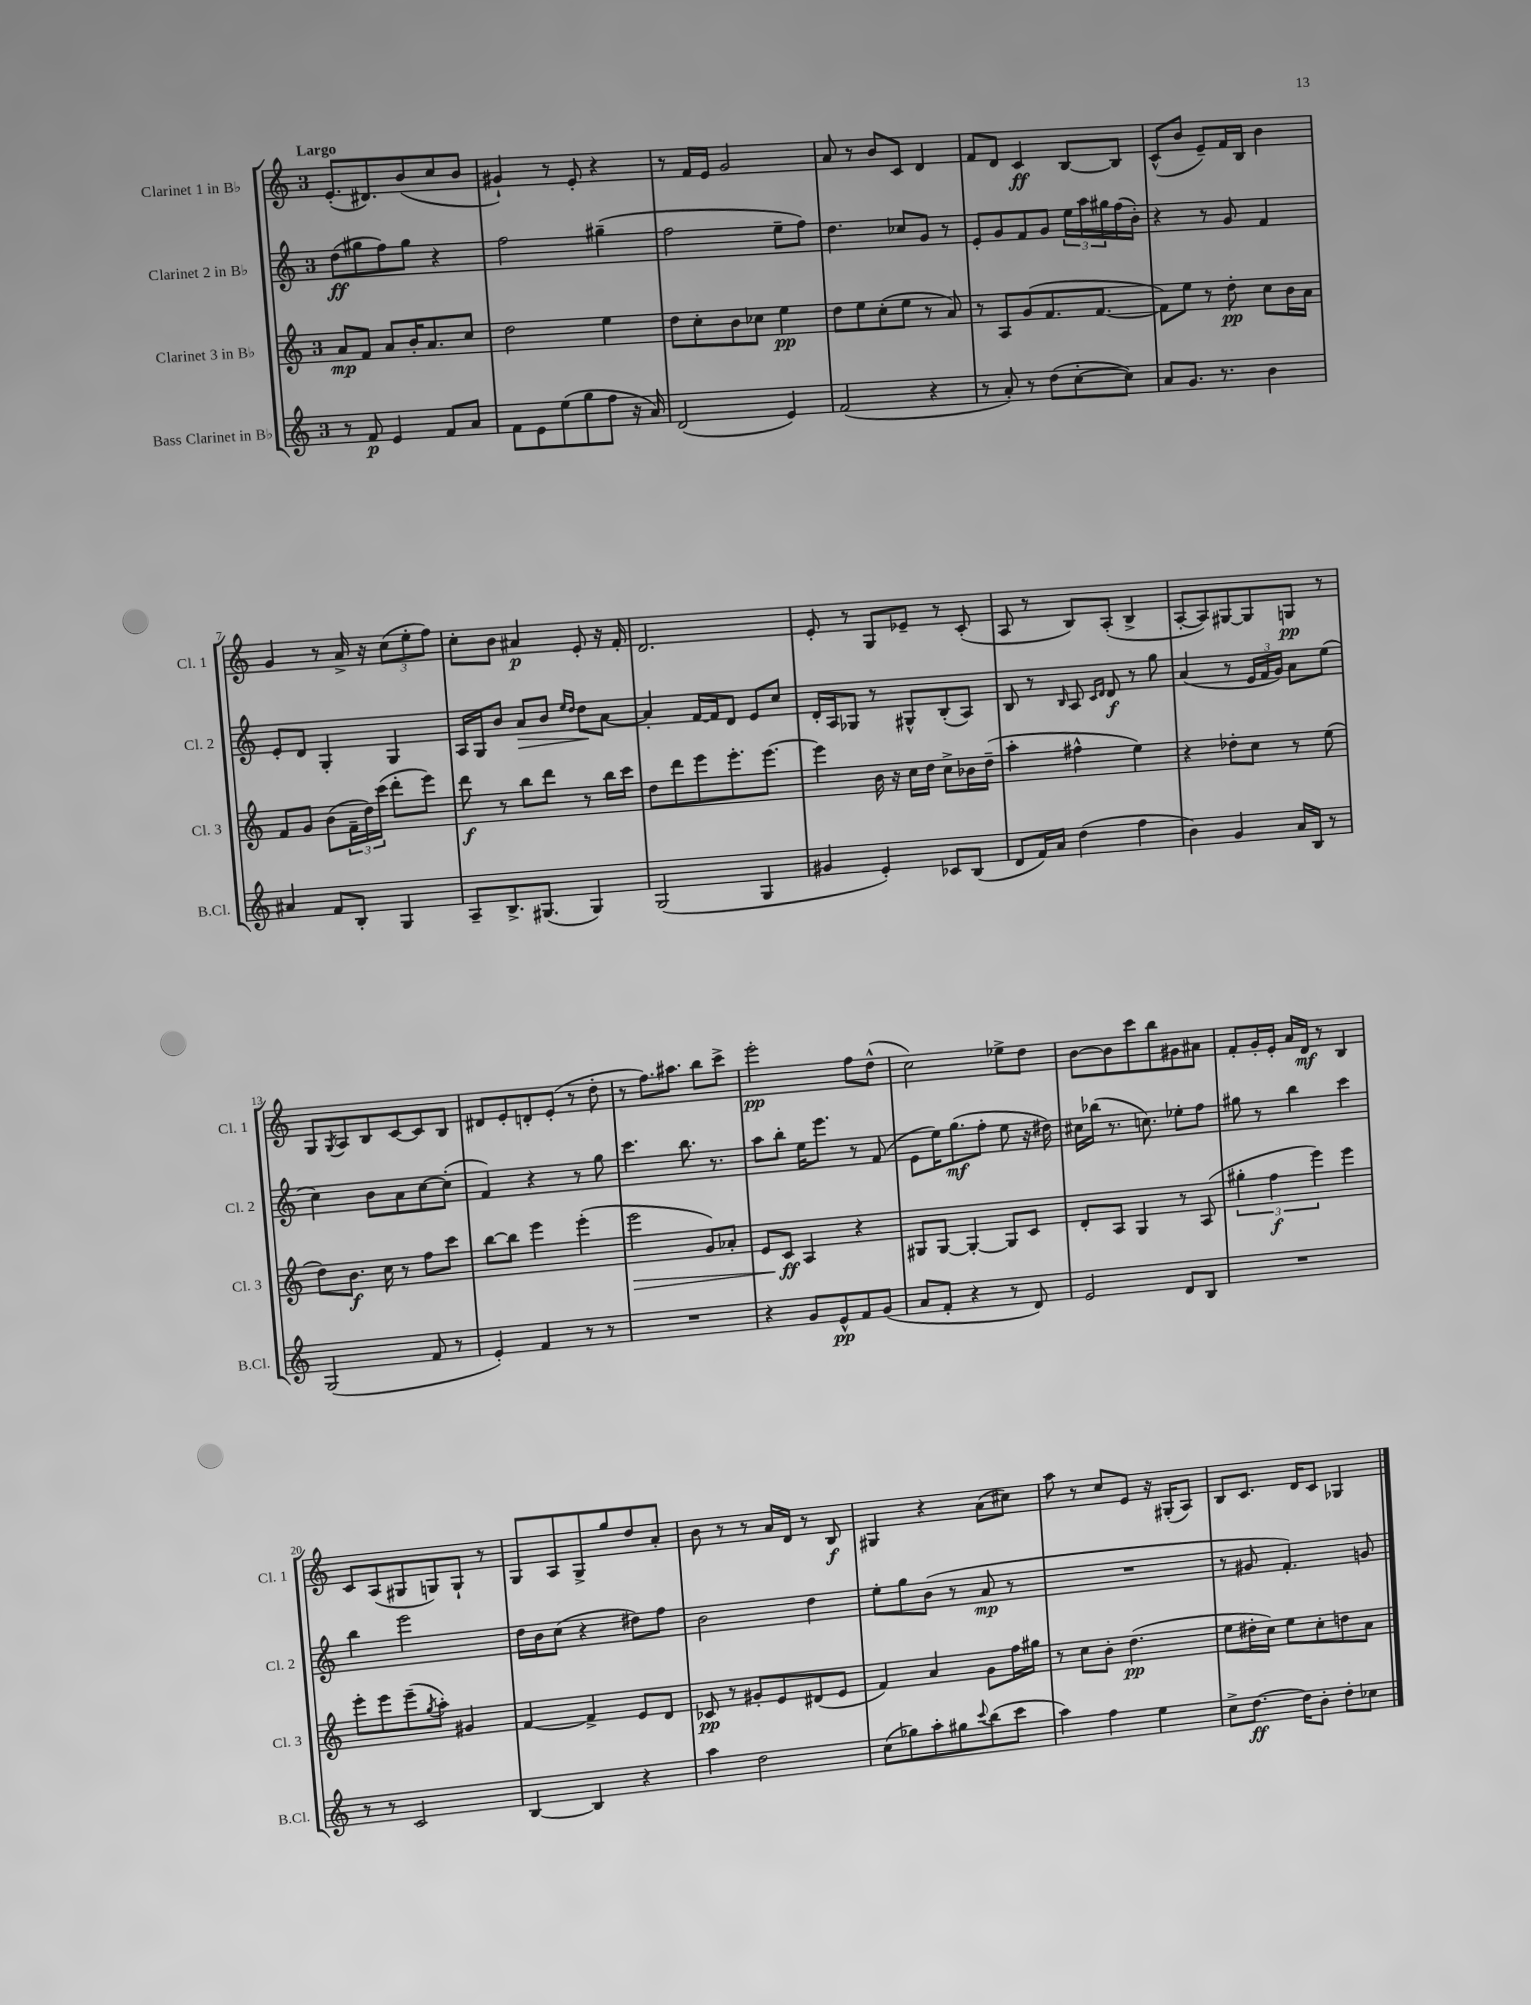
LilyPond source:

<<
\new StaffGroup <<
\new Staff = "s0" \with { instrumentName = "Clarinet 1 in Bb" shortInstrumentName = "Cl. 1" } {
    \clef treble \key c \major \once \override Staff.TimeSignature.style = #'single-digit \time 3/4 \tempo "Largo"
    e'8.-.( dis'8.) b'8( c''8 b'8 |
    gis'4-!) r8 e'8-. r4 |
    r8 f'16 e'16 g'2 |
    a'8 r8 b'8 c'8 d'4 |
    f'8 d'8 c'4\ff b8~ b8 |
    c'8-^( b'8 e'8--) f'16 b16 b'4 |
    g'4 r8 a'16-> r16 \tuplet 3/2 { c''8( e''8-. f''8) } |
    c''8-. b'8 ais'4\p e'8-. r16 f'16-. |
    d'2. |
    e'8-. r8 g8 ees'8-- r8 c'8-.( |
    a8 r8 b8) a8-.( b4-> |
    a8~-. a8) gis8~ gis8 g8\pp r8 |
    g8 \acciaccatura { g8 } a8 b8 c'8~ c'8 b8 |
    dis'8 e'8-. d'8-. e'8-.( r8 d''8-. |
    r8 f''8.) ais''8. b''8 c'''8-> |
    e'''2-.\pp f''8 d''8-^( |
    c''2) ees''8-> d''8 |
    b'8~ b'8 c'''8 b''8 gis'8 ais'8 |
    f'8-. g'16-. e'16-. a'16 d'16\mf r8 b4 |
    c'8 a8( gis8 g8) g8-! r8 |
    g8 a8 g8-> g''8 d''8 a'8-. |
    b'8 r8 r8 a'16 d'16 r8 b8\f |
    gis4 r4 a'8( cis''8) |
    a''8 r8 c''8 e'8 r16 gis16-.( a8) |
    b8 c'8. d'16 c'8 ges4 \bar "|." |
}
\new Staff = "s1" \with { instrumentName = "Clarinet 2 in Bb" shortInstrumentName = "Cl. 2" } {
    \clef treble \key c \major \once \override Staff.TimeSignature.style = #'single-digit \time 3/4
    d''8\ff( gis''8 f''8) gis''8 r4 |
    f''2 gis''4--( |
    f''2 e''8-- f''8) |
    d''4. ces''8 g'8 r8 |
    e'8-. g'8 f'8 g'8 \tuplet 3/2 { e''16 a''16 gis''16 } f''16( b'16-.) |
    r4 r8 g'8 f'4 |
    e'8-. d'8 g4-. g4 |
    a16 g16 b'8 a'8\> b'8 \grace { e''16 d''16 } d''8\! a'8~ |
    a'4-. f'16~ f'16 d'8 e'8 c''8 |
    d'16-. a16 ges8 r8 gis8-^ b8-.( a8) |
    b8 r8 \grace { b16 } a8 \grace { c'16 d'16 } d'8\f r8 g''8 |
    a'4( r8 \tuplet 3/2 { e'16 f'16 g'16) } a'8 e''8( |
    c''4) b'8 a'8 c''8~ c''8-.( |
    f'4) r4 r8 g''8 |
    c'''4. b''8. r8. |
    a''8 b''8-. e''16 e'''8. r8 f'8( |
    e'8 e''16) g''8.\mf( f''8-. e''8 r16 dis''16) |
    cis''16 bes''16( r8. c''8.) ees''8-. f''8 |
    gis''8 r8 b''4 c'''4 |
    b''4 e'''2 |
    d''16 b'16 c''8( r4 dis''8) f''8 |
    b'2 d''4 |
    e''8-. g''8 b'8( r8 a'8\mp r8 |
    R2. |
    r8 gis'8 f'4.-.) g'8 \bar "|." |
}
\new Staff = "s2" \with { instrumentName = "Clarinet 3 in Bb" shortInstrumentName = "Cl. 3" } {
    \clef treble \key c \major \once \override Staff.TimeSignature.style = #'single-digit \time 3/4
    a'8\mp f'8 a'8 b'16-. a'8. c''8 |
    d''2 e''4 |
    d''8 c''8-. b'8 ces''8 e''4\pp |
    d''8 e''8 c''8-.( e''8 r8 a'8) |
    r8 a8 g'8( f'8. f'8.~ |
    f'8) e''8 r8 d''8-.\pp c''8 b'16 a'16 |
    f'8 g'8 b'8( \tuplet 3/2 { f'16-- d''16) c'''16( } d'''8-. e'''8) |
    d'''8\f r8 b''8 d'''8 r8 b''16 c'''16 |
    d''8 d'''8 e'''8 e'''8.-. e'''8.~ |
    e'''4 b'16 r16 c''16 d''16 c''8-> bes'16 d''16--( |
    a''4-. fis''4-^ e''4) |
    r4 des''8-. c''8 r8 e''8( |
    d''8) b'8.\f c''16 r8 f''8 c'''8 |
    b''8~ b''8 e'''4 e'''4-.( |
    e'''2\> g'8) aes'8-. |
    e'8 c'8\ff\! a4 r4 |
    gis8 gis8~ gis4~-. gis8 c'8 |
    d'8-. a8 g4 r8 a8( |
    \tuplet 3/2 { gis''4-. f''4\f e'''4) } e'''4 |
    e'''8-. e'''8 e'''8--( \acciaccatura { g''8 } a''8-.) gis'4 |
    f'4~ f'4-> e'8 d'8 |
    ces'8\pp r8 gis'8-. e'8 dis'8( e'8 |
    f'4) a'4 g'8 f''16 gis''16 |
    r8 c''8 b'8-. d''4.\pp( |
    e''8 dis''16-. c''16) e''8 c''8-. d''8 a'8 \bar "|." |
}
\new Staff = "s3" \with { instrumentName = "Bass Clarinet in Bb" shortInstrumentName = "B.Cl." } {
    \clef treble \key c \major \once \override Staff.TimeSignature.style = #'single-digit \time 3/4
    r8 f'8\p e'4 f'8 a'8 |
    f'8 e'8 e''8( g''8 f''8 r16 a'16) |
    d'2( e'4) |
    f'2( r4 |
    r8 a'8-.) r8 d''8( c''8~-. c''8) |
    a'8 g'8. r8. b'4 |
    ais'4 f'8 b8-. g4 |
    a8-- b8.-> gis8.( gis4) |
    g2( g4 |
    gis'4 e'4-.) ces'8 b8( |
    d'8 f'16) a'16 d''4( f''4 |
    b'4) g'4 a'16 b16 r8 |
    g2( f'8 r8 |
    e'4-.) f'4 r8 r8 |
    R2. |
    r4 g'8 e'8-^\pp f'8 g'8( |
    a'8 f'8-. r4 r8 d'8) |
    e'2 d'8 b8 |
    R2. |
    r8 r8 c'2 |
    b4~ b4 r4 |
    a''4 d''2 |
    c''8( ges''8) a''8-. gis''8 \appoggiatura { c'''8 } b''8( c'''8 |
    a''4) f''4 e''4 |
    c''8-> d''8.~\ff d''16 b'8-. d''8-. ces''8 \bar "|." |
}
>>
>>
